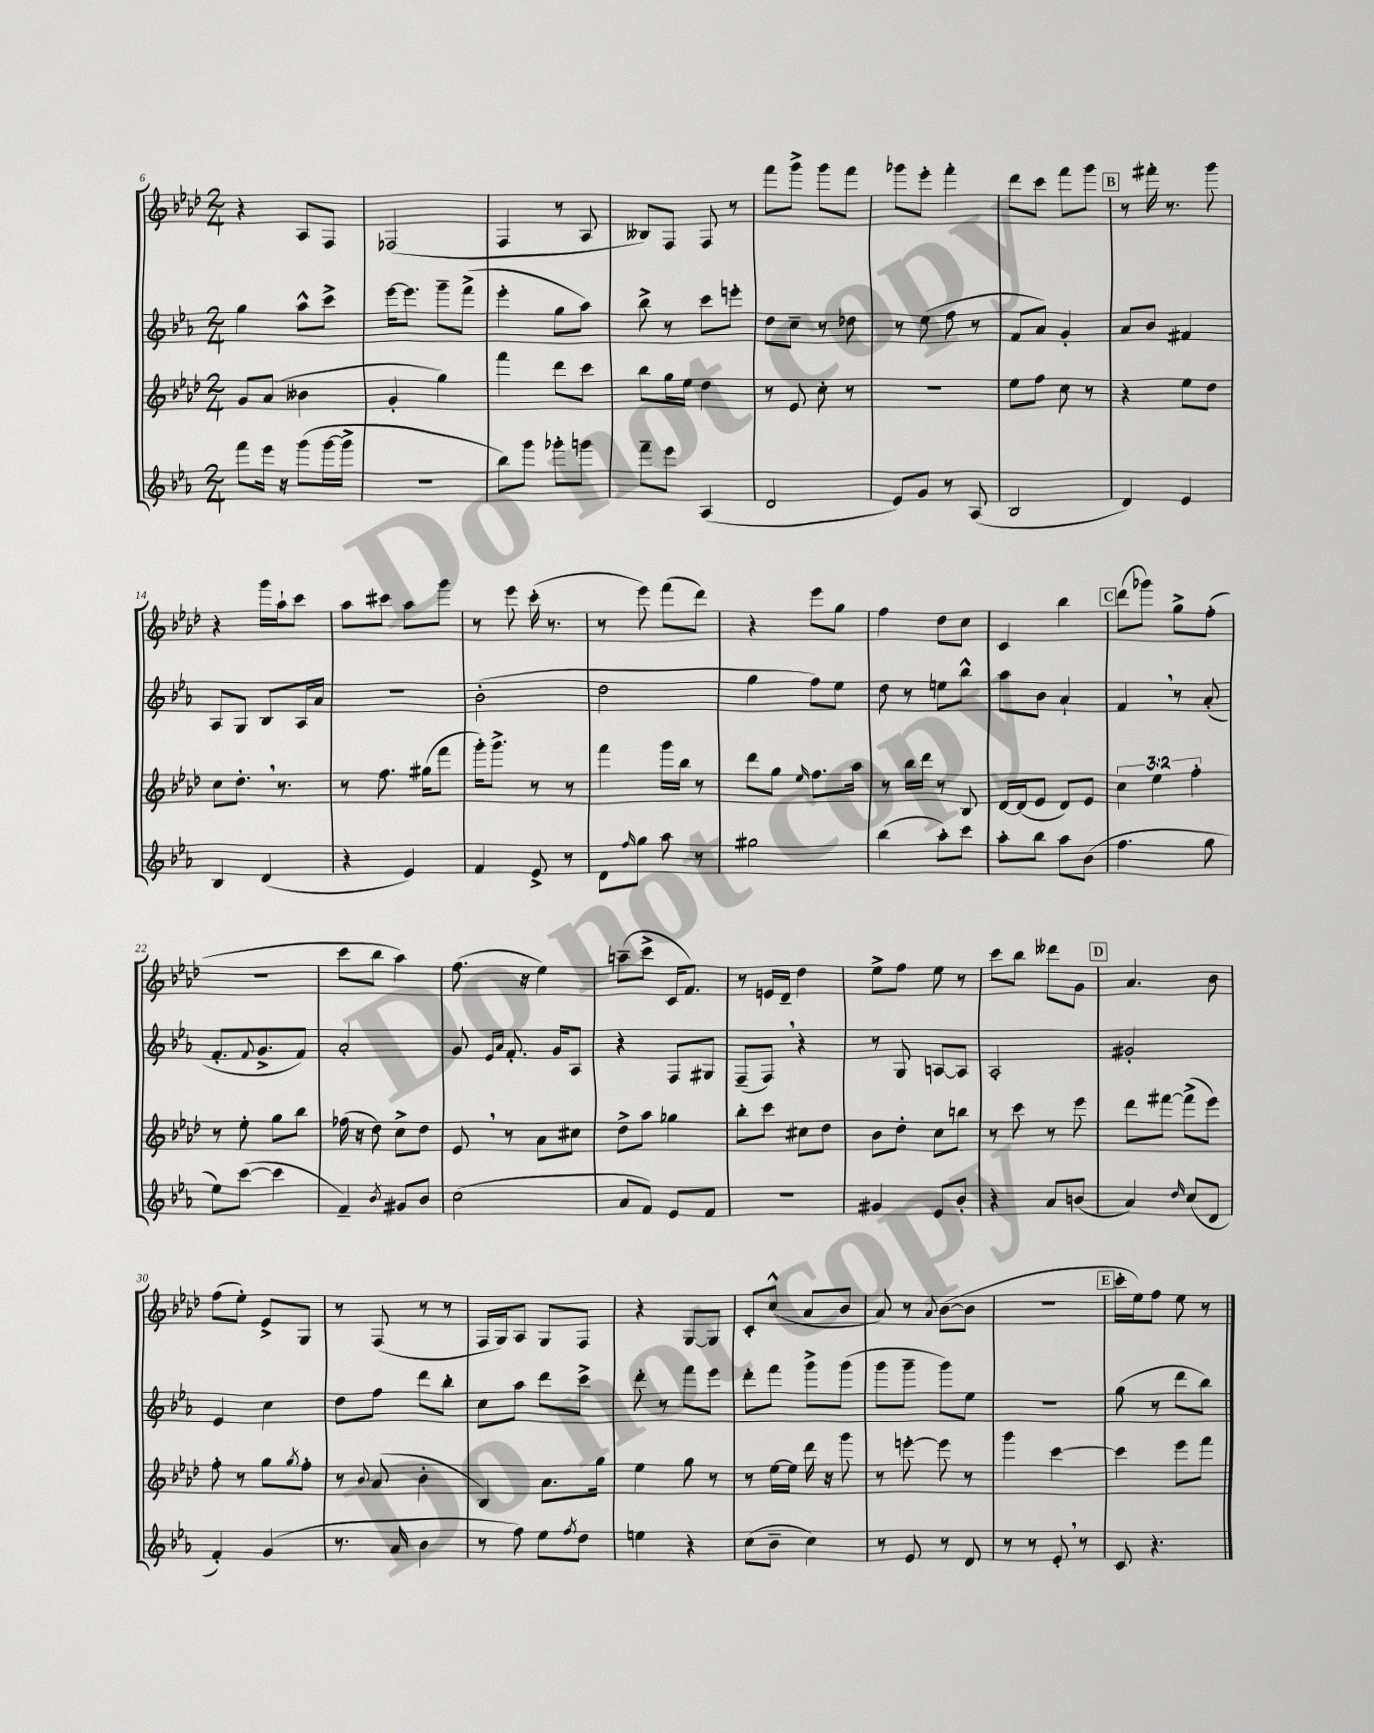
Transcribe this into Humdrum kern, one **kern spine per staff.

**kern	**kern	**kern	**kern
*staff4	*staff3	*staff2	*staff1
*clefG2	*clefG2	*clefG2	*clefG2
*k[b-e-a-]	*k[b-e-a-d-]	*k[b-e-a-]	*k[b-e-a-d-]
*M2/4	*M2/4	*M2/4	*M2/4
8fff	8g	4gg	4r
16eee-	(8a-	.	.
16r	.	.	.
(8ggg	4b--	8aa-^^	8A-
[16ggg	.	8ccc^	8F
16ggg^]	.	.	.
=	=	=	=
2r	4g'	[16eee-	(2F-
.	.	8.eee-]	.
.	4gg)	8ggg~	.
.	.	(8fff^	.
=	=	=	=
8bb-)	4fff	4eee-'	4F
8ggg	.	.	.
8ggg-'	8ddd-	8gg	8r
8ggg	8ccc	8aa-)	8A-
=	=	=	=
8fff~	8bb-	8bb-^	8B--)
8eee-	16gg	8r	8F
.	16ee-	.	.
(4A-	4dd-	8ccc	8F
.	.	8eee'	8r
=	=	=	=
2d	8r	8dd	8fff
.	8e-	8cc~	8ggg^
.	8cc'	8r	8ggg
.	8r	8dd-	8fff
=	=	=	=
8e-)	2r	8r	8ggg-
8g	.	(8ee-	8eee-'
8r	.	8ff	4fff'
(8A-	.	8r	.
=	=	=	=
2B-	8ee-	8f	8ddd-
.	8ff	8a-)	8ccc
.	8cc	4g'	8fff
.	8r	.	8ggg
=	=	=	=
4d)	4r	8a-	8r
.	.	8b-	16fff#'
.	.	.	8.r
4e-	8ee-	4f#	.
.	8dd-	.	8ggg
=	=	=	=
4B-	8cc	8A-	4r
.	8.dd-'	8G	.
(4d	.	8B-	16ggg
.	8.r	.	16aa-`
.	.	16A-	8ccc
.	.	16a-	.
=	=	=	=
4r	8r	2r	8aa-
.	8.ff	.	8ccc#
4e-)	.	.	8aa-
.	(16gg#	.	.
.	8fff	.	8ggg
=	=	=	=
4f	16ggg')	(2b-'	8r
.	8.ggg^	.	.
.	.	.	8eee-
8e-^	8r	.	(16ccc'
.	.	.	8.r
8r	8r	.	.
=	=	=	=
8d	4fff	2dd	8r
16qqff	.	.	.
8gg	.	.	8eee-)
8aa-	16ggg	.	(8fff
.	16bb-	.	.
8r	8r	.	8ddd-)
=	=	=	=
2gg#	8ddd-	4gg	4r
.	8gg	.	.
.	16qqee-	.	.
.	8.ff	8ff)	8eee-
.	.	8ee-	8gg
.	16aa-	.	.
=	=	=	=
(4bb-	8r	8dd	4ff
.	16bb-	8r	.
.	16ddd-	.	.
8aa-')	8r	8ee	8dd-
8ccc	8B-	8bb-^^	8cc
=	=	=	=
8aa-'	[16d-	8aa-	4c
.	(16d-]	.	.
8bb-	8e-	8b-	.
8aa-	8d-)	4a-`	4bb-
(8b-	8e-	.	.
=	=	=	=
4.ff	6cc	4f	(8ddd-
.	.	.	8ggg-)
.	6ee-	.	.
.	.	8r	8gg^
.	6ff'	.	.
8gg	.	(8a-'	(8ff'
=	=	=	=
8ee-)	8r	8.f'	2r
([8ccc	8ee-'	.	.
.	.	8qqf	.
.	.	8.g^	.
4ccc]	8gg	.	.
.	8bb-	8f)	.
=	=	=	=
4f~)	(16ff-	2a-'	8ccc
.	16r	.	.
.	8dd-)	.	8bb-
8qb-	.	.	.
8g#	8cc^	.	4aa-)
8b-	8dd-	.	.
=	=	=	=
(2cc	8e-	8g	(8.ff
.	.	16qqe-	.
.	.	16qqa-	.
.	8r	8.f'	.
.	.	.	16r
.	8a-	.	4ee-)
.	.	16g	.
.	8cc#	8A-	.
=	=	=	=
8a-	8dd-^	4r	(8aa~
8f)	8aa-	.	8ccc^
8e-	4gg-	8F	16c
.	.	.	8.f)
8f	.	8G#	.
=	=	=	=
2r	8bb-'	(8F~	8r
.	8ccc	8F)	16e
.	.	.	16d-~
.	8cc#	4r	4dd-
.	8dd-	.	.
=	=	=	=
4g#	8b-	8r	8ee-^
.	8dd-'	8G	8ff
8e-	8cc	[8A	8ee-
8b-'	8bb	8A]	8r
=	=	=	=
4r	8r	2A-'	8ccc
.	8ccc	.	8bb-
8a-	8r	.	8ddd--
(8b	8eee-	.	8g
=	=	=	=
4a-)	8ddd-	2g#'	4.a-
.	[8fff#	.	.
16qqdd	.	.	.
(8cc	(8fff#^]	.	.
8d	8eee-)	.	8b-
=	=	=	=
4f')	8ff'	4e-	(8ff
.	8r	.	8ee-')
(4g	8gg	4cc	8e-^
.	8qgg	.	.
.	8ff'	.	8G
=	=	=	=
8.r	8r	8dd	8r
.	8qqb-	.	.
.	(8a-	8ff	(8F
16a-	.	.	.
4b-	4b-'	8ddd	8r
.	.	8bb-'	8r
=	=	=	=
8r	4B-)	8cc	16F
.	.	.	16G)
8ff)	.	8aa-	8A-
8ee-	8.a-	8ddd	8G
8qff	.	.	.
8dd	.	8ccc^	8F
.	16gg	.	.
=	=	=	=
4ee	4ee-	8ddd'	4r
.	.	8r	.
4r	8gg	8fff	[8G
.	8r	8eee-	8G]
=	=	=	=
(8cc	8r	8ddd'	8c'
8b-~	[16ee-	8fff	(8cc^^
.	16ee-]	.	.
4cc)	16ddd-	8ggg^	8a-
.	16r	.	.
.	8ggg	(8ggg	8b-
=	=	=	=
8r	8r	8ggg	8a-)
8e-	[8eee'	8ggg~	8r
.	.	.	8qqa-
8r	8eee]	8ggg)	([8b-
8d	8r	8ee-	8b-]
=	=	=	=
8r	4ggg	2r	2r
8r	.	.	.
8e-'	[4ccc	.	.
8r	.	.	.
=	=	=	=
8c	4ccc]	(8gg	16ccc'
.	.	.	16ee-)
4.r	.	8r	8ff
.	8eee-	8ddd	8ee-
.	8fff	8bb-)	8r
==	==	==	==
*-	*-	*-	*-
